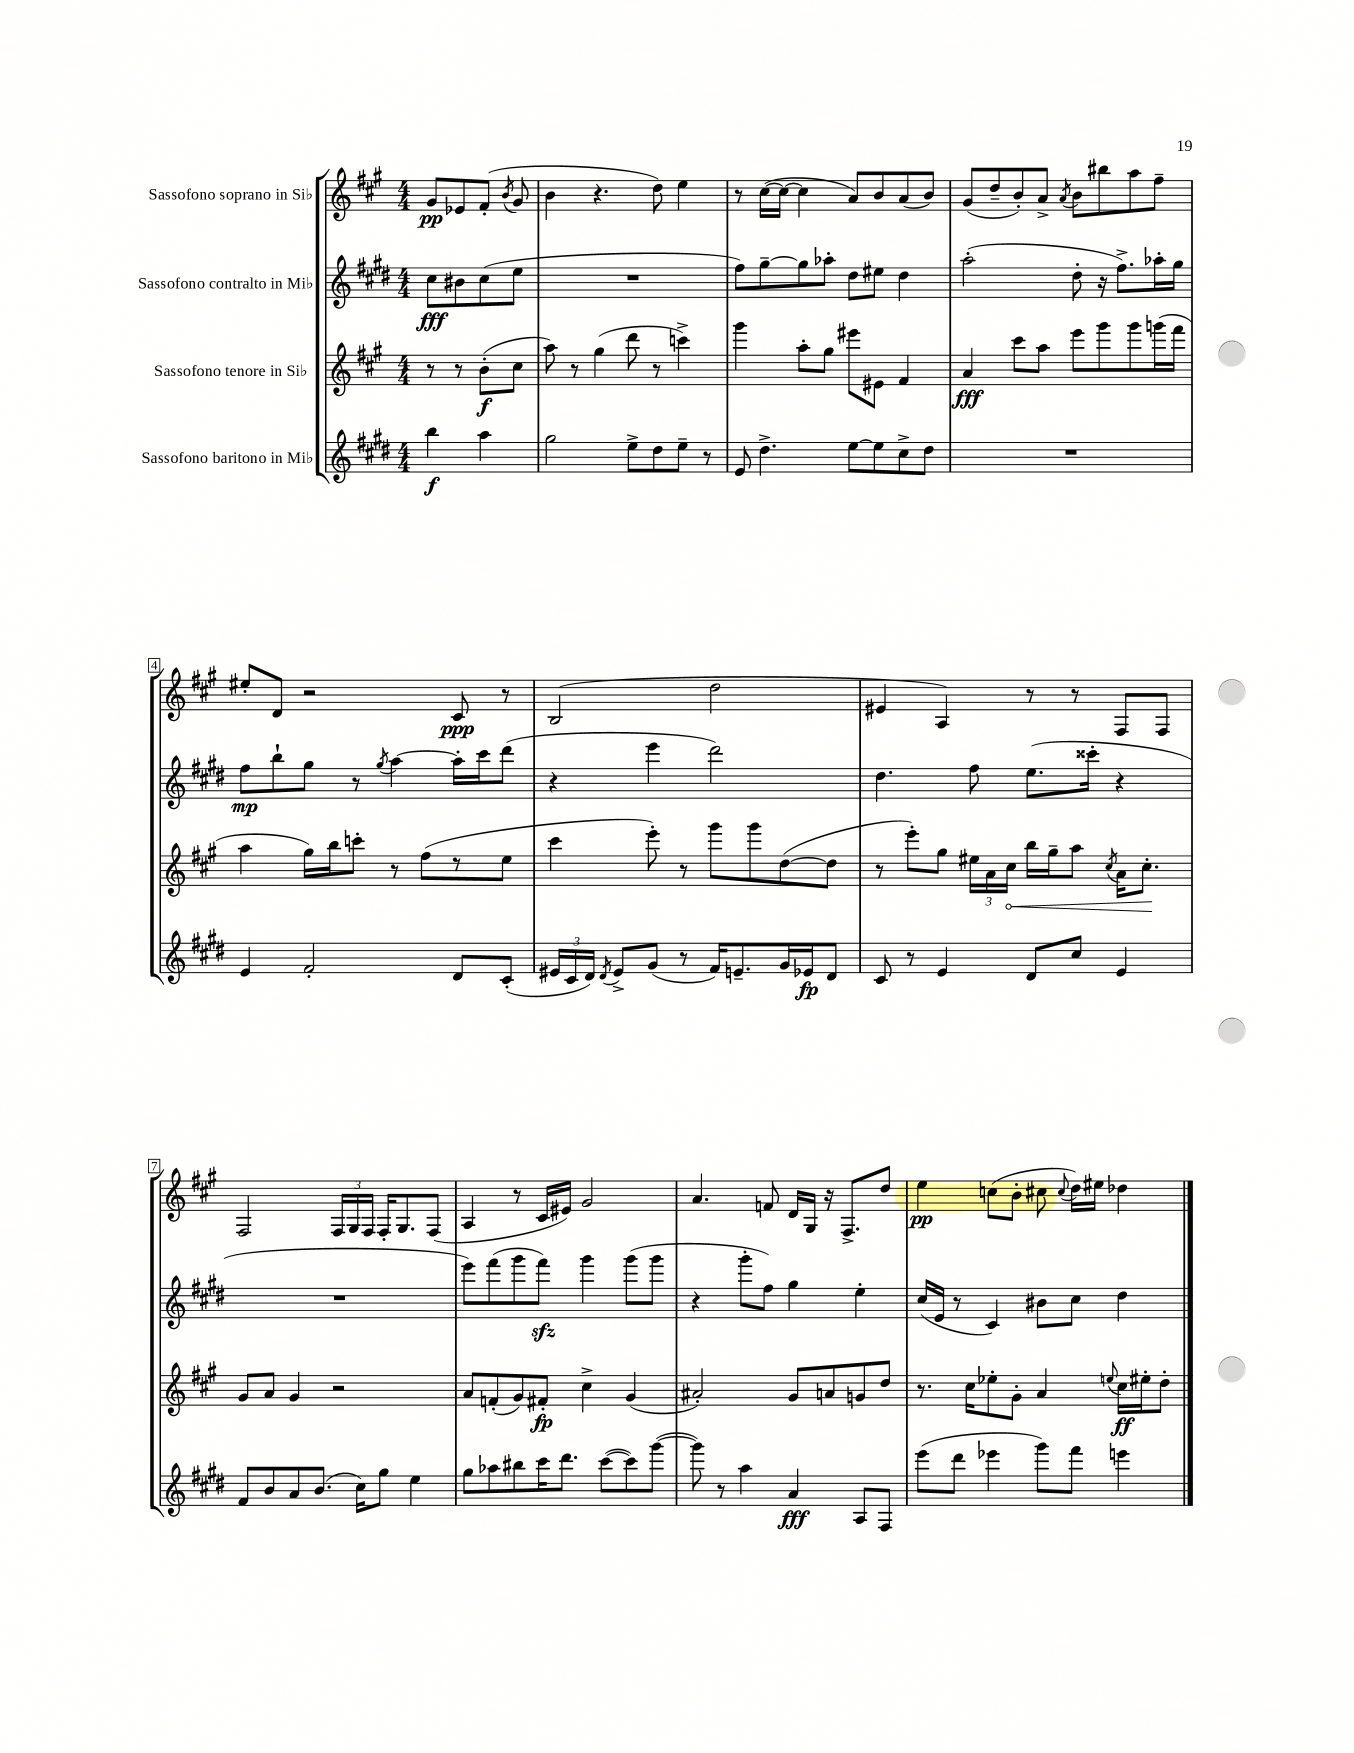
<<
\new StaffGroup <<
\new Staff = "s0" \with { instrumentName = "Sassofono soprano in Sib" } {
    \clef treble \key a \major \numericTimeSignature \time 4/4 \partial 2
    \autoBeamOff gis'8[\pp ees'8 fis'8]-.( \acciaccatura { b'8 } gis'8 |
    b'4 r4. d''8) e''4 |
    r8 cis''16[~( cis''16]~ cis''4 a'8[) b'8 a'8( b'8]) |
    gis'8[( d''8-- b'8-.) a'8]-> \acciaccatura { a'8 } b'8[ bis''8 a''8 fis''8]-- |
    eis''8[-. d'8] r2 cis'8\ppp r8 |
    b2( d''2 |
    eis'4 a4) r8 r8 fis8[ fis8] |
    fis2 \tuplet 3/2 { fis16[ gis16 fis16] } fis16[-. gis8. fis8]( |
    a4 r8 cis'16[ eis'16]) gis'2 |
    a'4. f'8 d'16[ gis16] r16 fis8.[-> d''8] |
    e''4\pp c''8[( b'8]-. cis''8 \appoggiatura { cis''8 } d''16[) eis''16] des''4 \bar "|." |
}
\new Staff = "s1" \with { instrumentName = "Sassofono contralto in Mib" } {
    \clef treble \key e \major \numericTimeSignature \time 4/4 \partial 2
    \autoBeamOff cis''8[\fff bis'8 cis''8( e''8] |
    R1 |
    fis''8[) gis''8~-- gis''8 aes''8]-. dis''8[ eis''8] dis''4 |
    a''2-.( dis''8-. r16 fis''8.[->) aes''16-. gis''16] |
    fis''8[\mp b''8-! gis''8] r8 \acciaccatura { gis''8 } a''4~ a''16[-. cis'''16 dis'''8]( |
    r4 e'''4 dis'''2) |
    dis''4. fis''8 e''8.[( cisis'''16]-. r4 |
    R1 |
    e'''8[) fis'''8( gis'''8 fis'''8]\sfz) gis'''4 gis'''8[( gis'''8] |
    r4 gis'''8[-. fis''8]) gis''4 e''4-. |
    cis''16[( e'16] r8 cis'4) bis'8[ cis''8] dis''4 \bar "|." |
}
\new Staff = "s2" \with { instrumentName = "Sassofono tenore in Sib" } {
    \clef treble \key a \major \numericTimeSignature \time 4/4 \partial 2
    \autoBeamOff r8 r8 b'8[-.\f( cis''8] |
    a''8) r8 gis''4( d'''8 r8 c'''4->) |
    gis'''4 a''8[-. gis''8] eis'''8[ eis'8] fis'4 |
    a'4\fff cis'''8[ a''8] e'''8[ gis'''8 gis'''8 g'''16( fis'''16] |
    a''4 gis''16[) b''16 c'''8]-. r8 fis''8[( r8 e''8] |
    cis'''4 e'''8-.) r8 gis'''8[ gis'''8 d''8~( d''8] |
    r8 e'''8[-.) gis''8] \tuplet 3/2 { eis''16[ a'16 \once \override Hairpin.circled-tip = ##t cis''16]\< } b''16[ gis''16-- a''8] \acciaccatura { cis''8 } a'16[ cis''8.]-.\! |
    gis'8[ a'8] gis'4 r2 |
    a'8[ f'8-.( gis'8) fis'8]-.\fp cis''4-> gis'4( |
    ais'2-.) gis'8[ a'8 g'8 d''8] |
    r8. cis''16[ ees''8-. gis'8]-. a'4 \appoggiatura { e''8 } cis''16[\ff eis''16-. d''8]-. \bar "|." |
}
\new Staff = "s3" \with { instrumentName = "Sassofono baritono in Mib" } {
    \clef treble \key e \major \numericTimeSignature \time 4/4 \partial 2
    \autoBeamOff b''4\f a''4 |
    gis''2 e''8[-> dis''8 e''8]-- r8 |
    e'8 dis''4.-> e''8[~ e''8 cis''8-> dis''8] |
    R1 |
    e'4 fis'2-. dis'8[ cis'8]-.( |
    \tuplet 3/2 { eis'16[ cis'16 dis'16]) } \acciaccatura { dis'8 } eis'8[-> gis'8]( r8 fis'16[) e'8.-- gis'16 ees'16\fp dis'8] |
    cis'8 r8 e'4 dis'8[ cis''8] e'4 |
    fis'8[ b'8 a'8 b'8.]( cis''16[) gis''8] e''4 |
    gis''8[ aes''8 bis''8 cis'''16 dis'''8.] cis'''8[~( cis'''8) gis'''8]~( |
    gis'''8) r8 a''4 a'4\fff a8[ fis8] |
    e'''8[( dis'''8] ees'''4 gis'''8[) fis'''8] e'''4 \bar "|." |
}
>>
>>
\layout { \context { \Score \override BarNumber.stencil = #(make-stencil-boxer 0.1 0.3 ly:text-interface::print) } }
